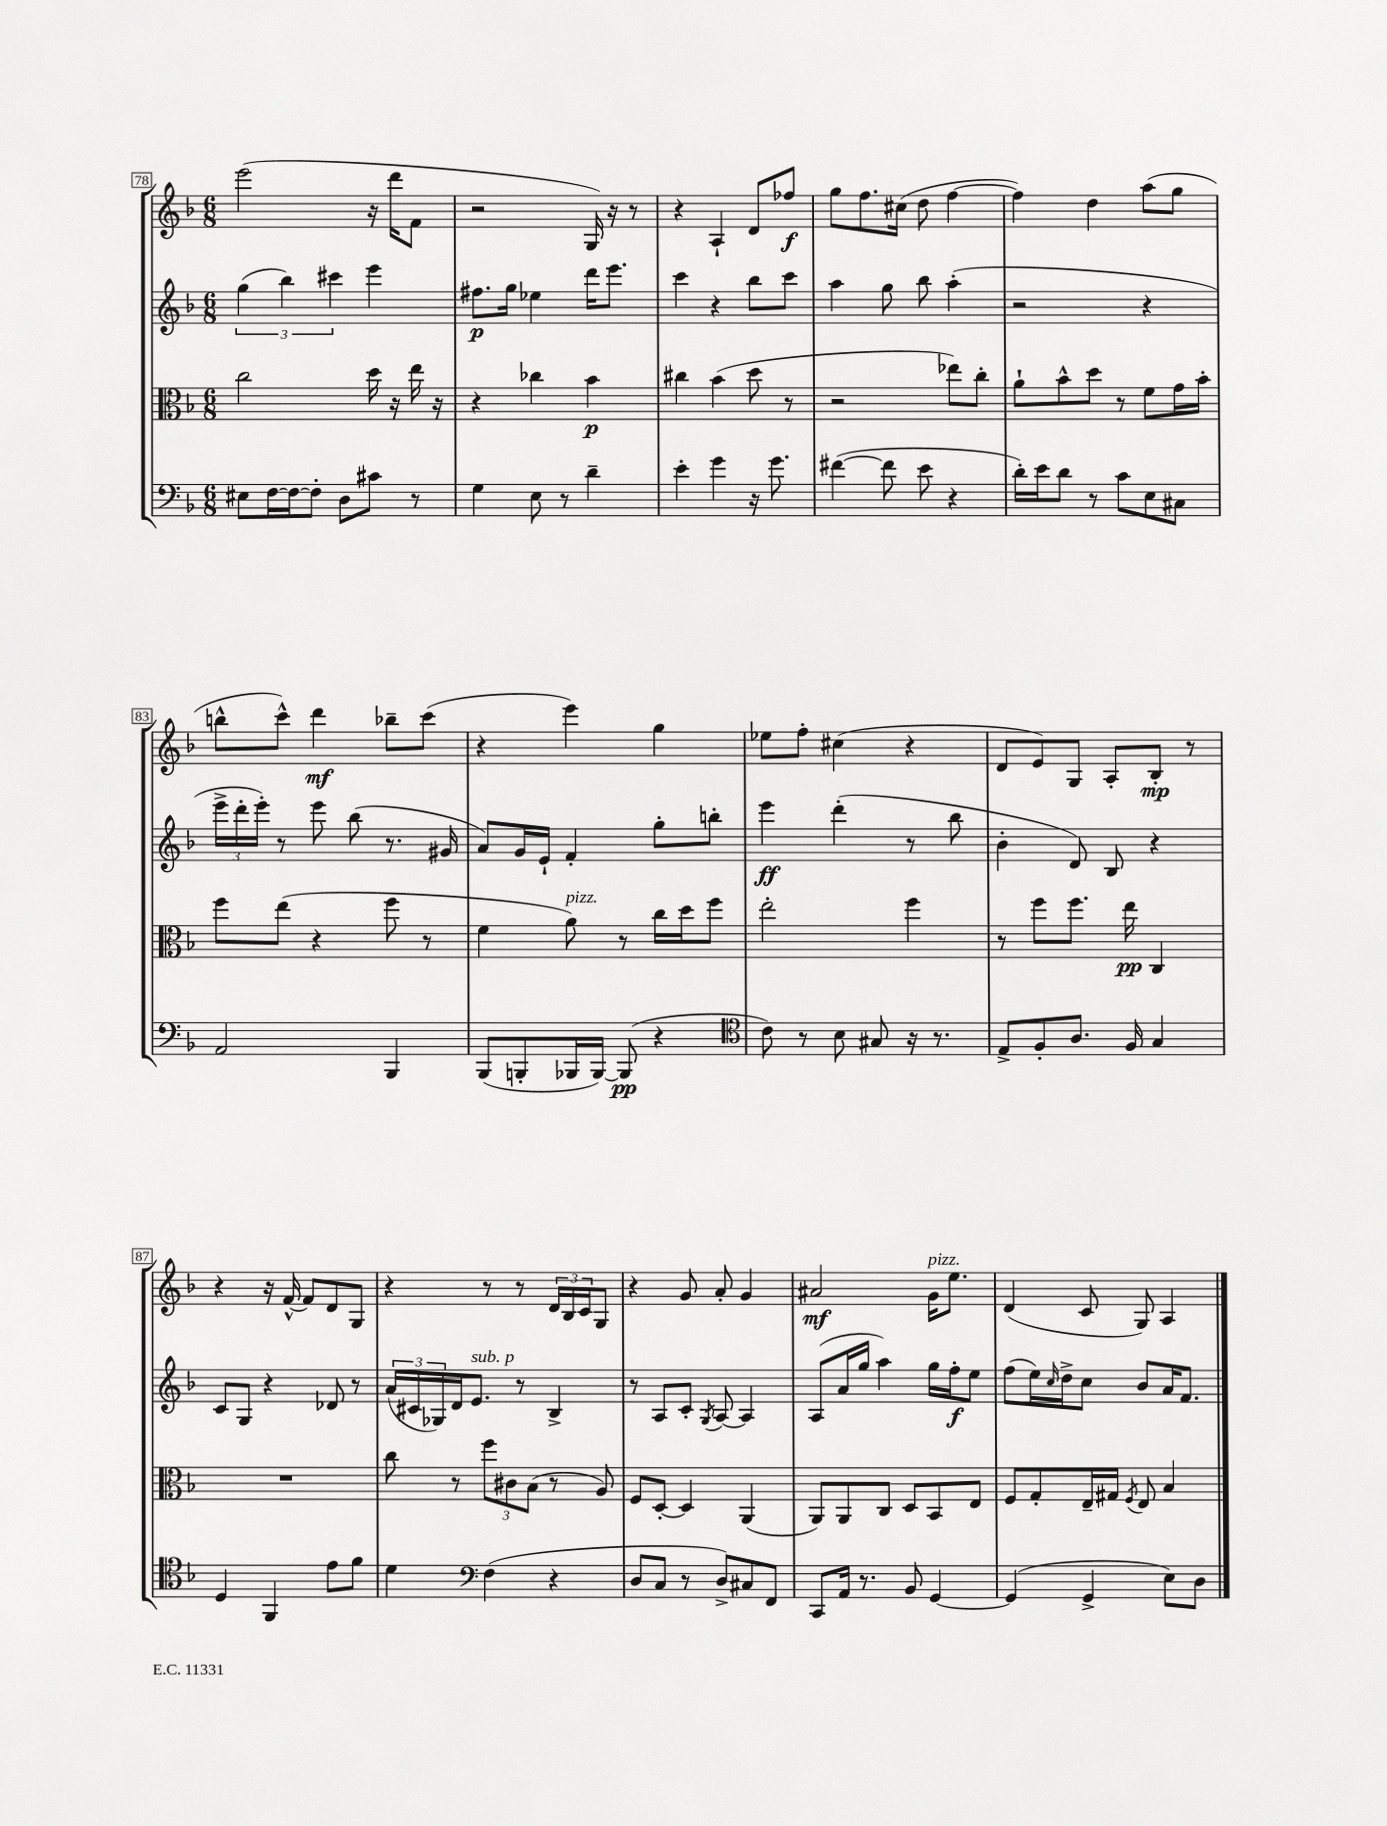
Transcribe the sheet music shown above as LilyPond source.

<<
\new StaffGroup <<
\new Staff = "s0" {
    \clef treble \key f \major \numericTimeSignature \time 6/8
    e'''2( r16 d'''16 f'8 |
    r2 g16) r16 r8 |
    r4 a4-! d'8 fes''8\f |
    g''8 f''8. cis''16( d''8 f''4~ |
    f''4) d''4 a''8( g''8 |
    b''8-^ c'''8-^) d'''4\mf bes''8-- c'''8( |
    r4 e'''4) g''4 |
    ees''8 f''8-. cis''4( r4 |
    d'8 e'8) g8 a8-. bes8-.\mp r8 |
    r4 r16 f'16~-^ f'8 d'8 g8 |
    r4 r8 r8 \tuplet 3/2 { d'16 bes16 c'16 } g8 |
    r4 g'8 a'8-. g'4 |
    ais'2\mf g'16^\markup { \italic "pizz." } e''8. |
    d'4( c'8 g8) a4 \bar "|." |
}
\new Staff = "s1" {
    \clef treble \key f \major \numericTimeSignature \time 6/8
    \tuplet 3/2 { g''4( bes''4) cis'''4 } e'''4 |
    fis''8.\p g''16 ees''4 d'''16 e'''8. |
    c'''4 r4 bes''8 c'''8 |
    a''4 g''8 bes''8 a''4-.( |
    r2 r4 |
    \tuplet 3/2 { e'''16-> d'''16-. e'''16-.) } r8 e'''8 bes''8( r8. gis'16 |
    a'8) g'16 e'16-! f'4-. g''8-. b''8-. |
    e'''4\ff d'''4-.( r8 bes''8 |
    bes'4-. d'8) bes8 r4 |
    c'8 g8 r4 des'8 r8 |
    \tuplet 3/2 { a'16( cis'16 ges16) } d'16 e'8.^\markup { \italic "sub. p" } r8 bes4-> |
    r8 a8 c'8-. \acciaccatura { g8 } a8~ a4 |
    a8( a'16 g''16 a''4) g''16 f''16-.\f e''8 |
    f''8( e''16) \grace { c''16 } d''16-> c''8 bes'8 a'16 f'8. \bar "|." |
}
\new Staff = "s2" {
    \clef alto \key f \major \numericTimeSignature \time 6/8
    c''2 d''16 r16 e''16 r16 |
    r4 ces''4 bes'4\p |
    cis''4 bes'4( d''8 r8 |
    r2 ees''8) c''8-. |
    a'8-! bes'8-^ d''8 r8 f'8 g'16 bes'16-. |
    f''8 e''8( r4 f''8 r8 |
    f'4 a'8^\markup { \italic "pizz." }) r8 c''16 d''16 f''8 |
    e''2-. f''4 |
    r8 f''8 f''8. e''16\pp c4 |
    R2. |
    c''8 r8 \tuplet 3/2 { f''8 cis'8 bes8( } r8 a8) |
    f8 d8~-. d4 a,4( |
    a,8) a,8 c8 d8 bes,8 e8 |
    f8 g8-. e16-- gis16 \acciaccatura { f8 } e8 bes4 \bar "|." |
}
\new Staff = "s3" {
    \clef bass \key f \major \numericTimeSignature \time 6/8
    eis8 f16~ f16~ f8-. d8 cis'8 r8 |
    g4 e8 r8 d'4-- |
    e'4-. g'4 r16 g'8. |
    fis'4~( fis'8 e'8 r4 |
    d'16-.) e'16 d'8 r8 c'8 e8 cis8 |
    a,2 bes,,4 |
    bes,,8( b,,8-. bes,,16 bes,,16~) bes,,8\pp( r4 |
    \clef tenor c'8) r8 bes8 gis8 r16 r8. |
    e8-> f8-. a8. f16 g4 |
    d4 f,4 e'8 f'8 |
    d'4 \clef bass f4( r4 |
    d8 c8 r8 d8->) cis8 f,8 |
    c,8 a,16 r8. bes,8 g,4~ |
    g,4( g,4-> e8) d8 \bar "|." |
}
>>
>>
\layout { \context { \Score currentBarNumber = #78 \override BarNumber.stencil = #(make-stencil-boxer 0.1 0.3 ly:text-interface::print) } }
